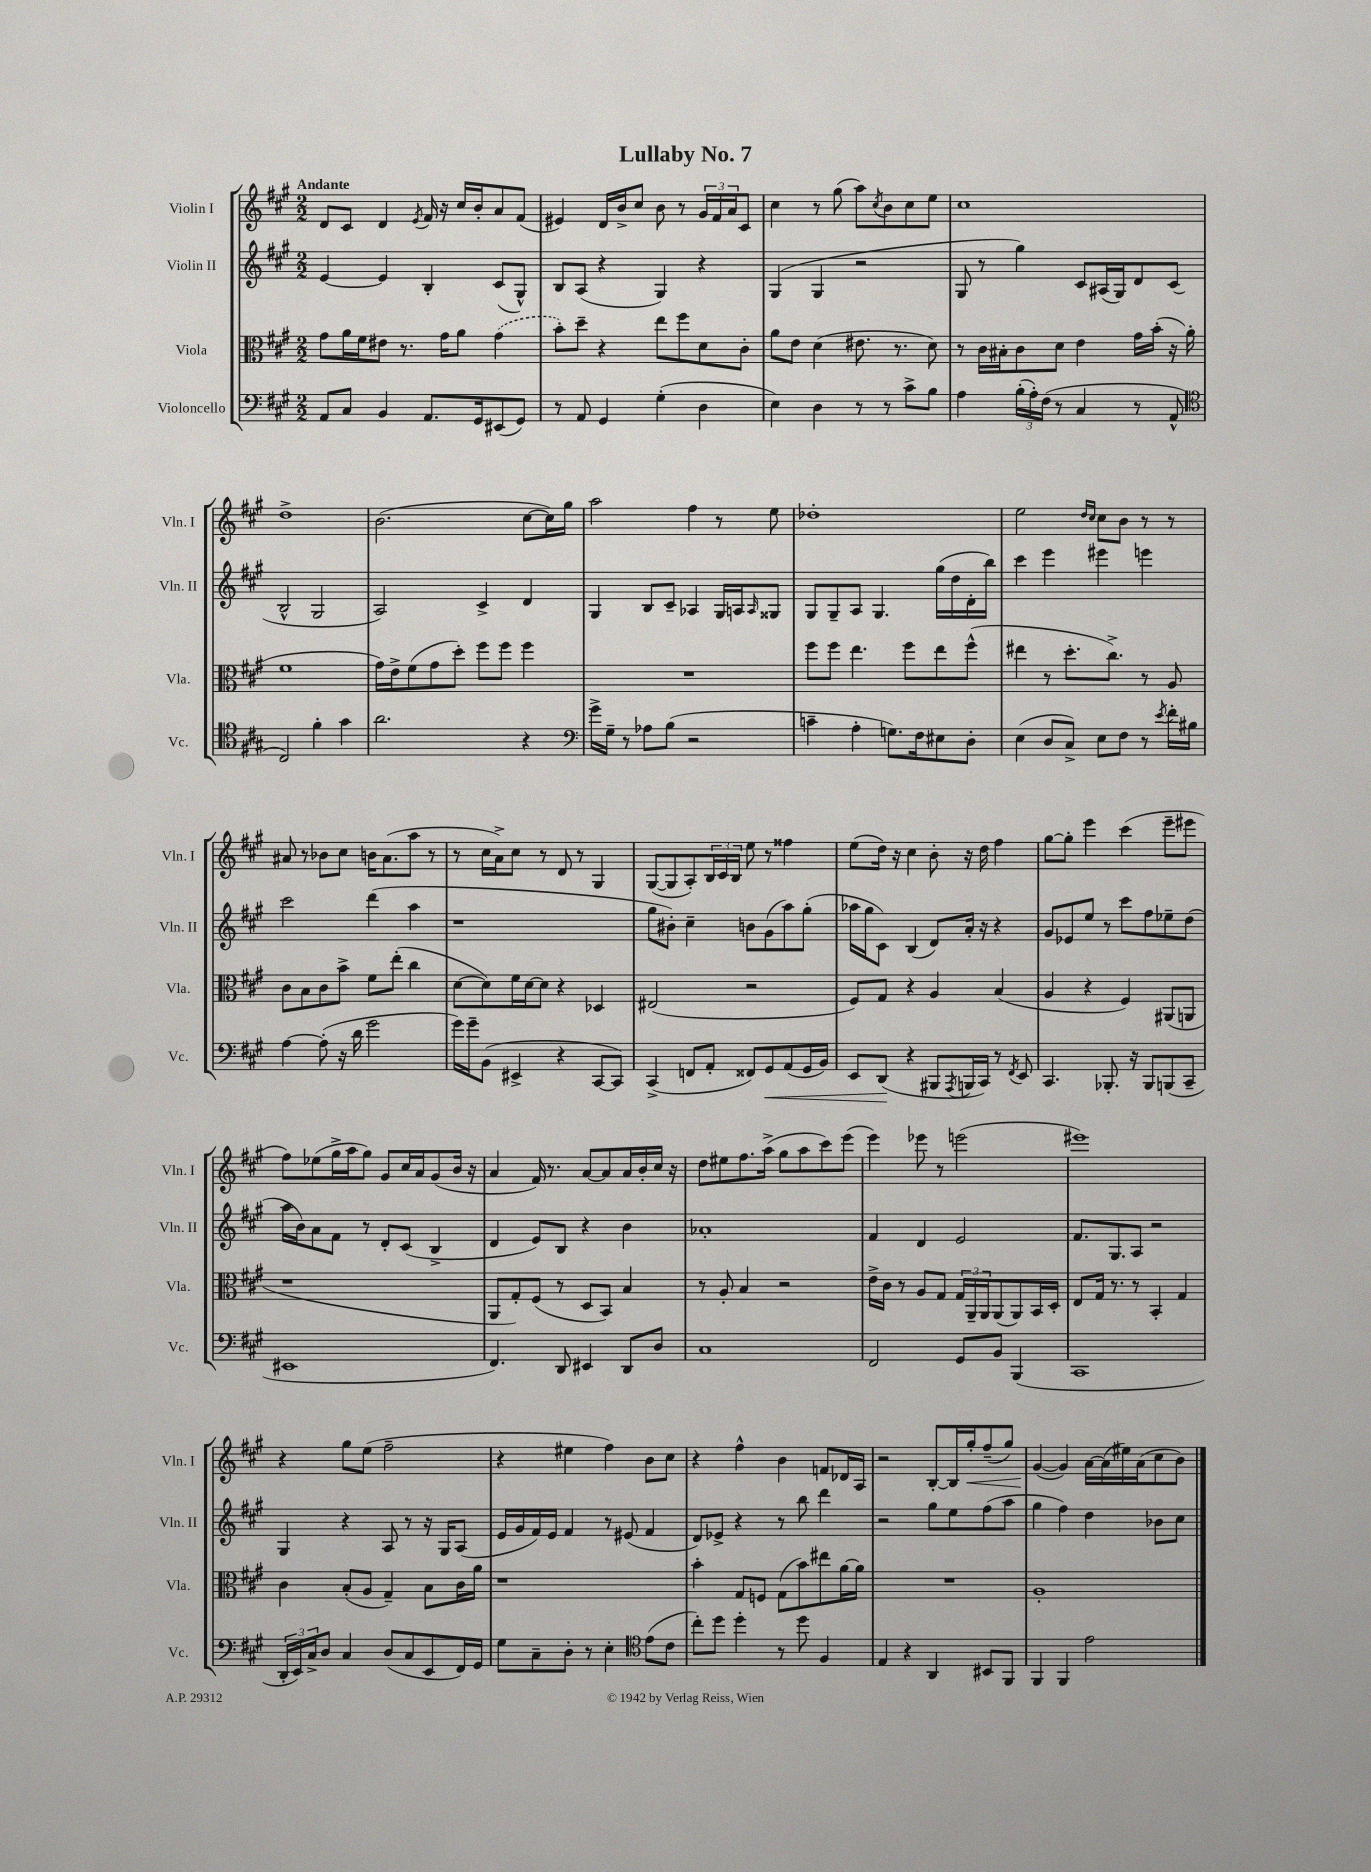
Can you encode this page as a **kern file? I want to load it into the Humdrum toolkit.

**kern	**dynam	**kern	**kern	**kern	**dynam
*part4	*part4	*part3	*part2	*part1	*part1
*staff4	*staff4	*staff3	*staff2	*staff1	*staff1
*I"Violoncello	*	*I"Viola	*I"Violin II	*I"Violin I	*
*I'Vc.	*	*I'Vla.	*I'Vln. II	*I'Vln. I	*
*clefF4	*	*clefC3	*clefG2	*clefG2	*
*k[f#c#g#]	*	*k[f#c#g#]	*k[f#c#g#]	*k[f#c#g#]	*
*M2/2	*	*M2/2	*M2/2	*M2/2	*
=1	=1	=1	=1	=1	=1
!	!	!	!	!LO:TX:a:B:t=Andante	!
8AA/L	.	8g#\L	[4e/	8d/L	.
8C#/J	.	16a\L	.	8c#/J	.
.	.	16f#\J	.	.	.
4BB/	.	8e#X\J	4e/]	4d/	.
.	.	8.r	.	.	.
.	.	.	.	8qe/	.
8.AA/L	.	.	4B'/	16f#/	.
.	.	16g#\KL	.	16r	.
.	.	8a\J	.	16cc#/LL	.
16GG#/k	.	.	.	16b'/J	.
(8EE#X/	.	(4g#\	(8c#/L	8a/	.
8GG#/J)	.	.	8G#^^/J)	(8f#/J	.
=2	=2	=2	=2	=2	=2
8r	.	8b'\L)	8B/L	4e#X/)	.
8AA/	.	8dd~\J	(8A/J	.	.
4GG#/	.	4r	4r	16d/LL	.
.	.	.	.	16b^/J	.
.	.	.	.	8cc#/J	.
(4G#'\	.	8ee\L	4G#/)	8b\	.
.	.	8ff#\	.	8r	.
4D\	.	8d\	4r	24g#/LL	.
.	.	.	.	24f#/	.
.	.	.	.	24a/J	.
.	.	8c#'\J	.	8c#/J	.
=3	=3	=3	=3	=3	=3
4E\)	.	8a\L	(4G#/	4cc#\	.
.	.	8e\J	.	.	.
4D\	.	(4d\	4G#/	8r	.
.	.	.	.	(8gg#\	.
8r	.	8.e#X\	2r	8aa\L)	.
.	.	.	.	8qcc#/	.
8r	.	.	.	8b\	.
.	.	8.r	.	.	.
8c#^\L	.	.	.	8cc#\	.
8B\J	.	8d\)	.	8ee\J	.
=4	=4	=4	=4	=4	=4
4A\	.	8r	8G#/	1cc#	.
.	.	16c#\LL	8r	.	.
.	.	16B#X'\J	.	.	.
(24B'\LL	.	8c#\	4gg#\)	.	.
24A'\)	.	.	.	.	.
(24F#\JJ	.	.	.	.	.
8r	.	8d\J	.	.	.
4C#/	.	4e\	8c#/L	.	.
.	.	.	(16A#X/L	.	.
.	.	.	16G#/J)	.	.
8r	.	16g#\LL	8d/	.	.
.	.	(16b'\JJ	.	.	.
8AA^^/	.	16r	(8c#/J	.	.
.	.	16a'\	.	.	.
!!LO:LB:g=z
=5	=5	=5	=5	=5	=5
*clefC4	*	*	*	*	*
2C#/)	.	1f#	2B^^/	1dd^	.
4f#'\	.	.	2G#/	.	.
4g#\	.	.	.	.	.
=6	=6	=6	=6	=6	=6
2.a\	.	16g#\LL)	2A/)	(2.b\	.
.	.	16e^\J	.	.	.
.	.	(8f#\	.	.	.
.	.	8g#\	.	.	.
.	.	8dd'\J)	.	.	.
.	.	8ff#\L	4c#^/	.	.
.	.	8ff#\J	.	.	.
4r	.	4ff#\	4d/	[8cc#\L	.
.	.	.	.	16cc#\L])	.
.	.	.	.	16gg#\JJ	.
=7	=7	=7	=7	=7	=7
*clefF4	*	*	*	*	*
16g#^\LL	.	1r	4G#/	2aa\	.
16G#~\JJ	.	.	.	.	.
8r	.	.	.	.	.
8A-X\L	.	.	8B/L	.	.
(8B\J	.	.	8c#~/J	.	.
2r	.	.	4A-X/	4ff#\	.
.	.	.	16G#/LL	8r	.
.	.	.	16An/J	.	.
.	.	.	16qqA/	.	.
.	.	.	8G##X/J	8ee\	.
=8	=8	=8	=8	=8	=8
4cn~\	.	8ff#\L	8G#/L	1dd-X'	.
.	.	8ff#\J	8G#~/	.	.
4A'\	.	4.ee\	8A/J	.	.
.	.	.	4.G#/	.	.
8.Gn\L)	.	.	.	.	.
.	.	8ff#\L	.	.	.
16F#\k	.	.	.	.	.
8E#X\	.	8ee\	(16gg#\LL	.	.
.	.	.	16dd\	.	.
8D'\J	.	(8ff#^^\J	16d'\	.	.
.	.	.	16bb\JJ)	.	.
=9	=9	=9	=9	=9	=9
(4E\	.	4ee#X\	4ccc#\	2ee\	.
8D/L	.	8r	4eee\	.	.
8C#^/J)	.	8.dd'\L	.	.	.
.	.	.	.	16qqdd/LL	.
.	.	.	.	16qqcc#/JJ	.
8E\L	.	.	4eee#X\	8cc#\L	.
.	.	8.cc#^\J)	.	.	.
8F#\J	.	.	.	8b\J	.
8r	.	8r	4eeen\	8r	.
8qe/	.	.	.	.	.
16f#'\LL	.	8A/	.	8r	.
16B#X\JJ	.	.	.	.	.
!!LO:LB:g=z
=10	=10	=10	=10	=10	=10
[4A\	.	8c#\L	2ccc#\	8a#X/	.
.	.	8B\	.	8r	.
(8A'\]	.	8c#\	.	8b-X\L	.
16r	.	8b^\J	.	8cc#\J	.
16d\	.	.	.	.	.
2g#\	.	8f#\L	(4ddd\	16bn\KL	.
.	.	.	.	(8.a#\	.
.	.	(8ee'\J	.	.	.
.	.	4cc#\	4aa\	8aa\J	.
.	.	.	.	8r	.
=11	=11	=11	=11	=11	=11
16g#\LL)	.	[8d\L	1r	8r	.
16g#~\J	.	.	.	.	.
(8BB\J	.	8d\])	.	16cc#\LL	.
.	.	.	.	16a^\J)	.
4EE#X^/	.	16f#\L	.	8cc#\J	.
.	.	[16d\J	.	.	.
.	.	8d\J]	.	8r	.
4r	.	4r	.	8d/	.
.	.	.	.	8r	.
[8CC#/L	.	4D-X/	.	4G#/	.
8CC#/J])	.	.	.	.	.
=12	=12	=12	=12	=12	=12
(4CC#^/	.	(2E#X/	8gg#\L	([8G#/L	.
.	.	.	8b#X'\J)	8G#/]	.
8FFn/L	.	.	4cc#~\	8A'/)	.
8AA'/J	.	.	.	24B/L	.
.	.	.	.	24c#/	.
.	.	.	.	24B/JJ	.
8FF##X/L)	.	2r	8bn\L	8ee\	.
!	!LO:HP:b	!	!	!	!
8GG#/	<	.	(8g#\	8r	.
(8AA/	.	.	8aa\)	4ff##X\	.
16GG#/L	.	.	(8gg#'\J	.	.
16BB/JJ)	.	.	.	.	.
=13	=13	=13	=13	=13	=13
8EE/L	.	8F#/L)	16aa-X\LL	(8ee\L	.
.	.	.	16gg#\J	.	.
(8DD/J	.	8G#/J	8c#\J)	16dd\Jk)	.
.	.	.	.	16r	.
4r	[	4r	(4B/	4cc#\	.
8BBB#X/L	.	4A/	8d/L)	8b'\	.
8qAAA/	.	.	.	.	.
16BBBn/L	.	.	16a'/Jk	16r	.
16CC#/JJ)	.	.	16r	16dd\	.
8r	.	(4B/	4r	4ff#\	.
8qFF#/	.	.	.	.	.
8EE/	.	.	.	.	.
=14	=14	=14	=14	=14	=14
4.CC#/	.	4A/	8g#/L	[8gg#\L	.
.	.	.	8e-X/	8gg#'\J]	.
.	.	4r	8ee/J	4eee\	.
8.BBB-X'/	.	.	8r	.	.
.	.	4F#/)	8ccc#\L	(4ccc#\	.
16r	.	.	.	.	.
8BBB-/L	.	.	8ff#\	.	.
(8BBBn/	.	(8AA#X/L	8ee-X~\	8eee~\L	.
8CC#~/J	.	8AAn/J	(8dd\J	8eee#X\J	.
!!LO:LB:g=z
=15	=15	=15	=15	=15	=15
1EE#X	.	1r	16aa\LL	8ff#\L)	.
.	.	.	16b\J)	.	.
.	.	.	8a\	(8ee-X\	.
.	.	.	8f#\J	16gg#^\L	.
.	.	.	.	16aa\J	.
.	.	.	8r	8gg#\J)	.
.	.	.	8d'/L	8g#/L	.
.	.	.	(8c#/J	16cc#/L	.
.	.	.	.	16a/J	.
.	.	.	4B^/	(8g#/	.
.	.	.	.	16b/Jk	.
.	.	.	.	16r	.
=16	=16	=16	=16	=16	=16
4.FF#/)	.	8AA/L	4d/	4a/	.
.	.	8G#'/)	.	.	.
.	.	(8F#/J	8e/L)	16f#/)	.
.	.	.	.	8.r	.
8DD/	.	8r	8B/J	.	.
4EE#X/	.	8D/L	4r	[8a/L	.
.	.	8BB/J)	.	8a/]	.
8DD/L	.	4B/	4b\	16a/L	.
.	.	.	.	16b'/	.
8D/J	.	.	.	16cc#/JJ	.
.	.	.	.	16r	.
=17	=17	=17	=17	=17	=17
1C#	.	8r	1a-X'	8dd\L	.
.	.	8A'/	.	8ee#X\	.
.	.	4B/	.	8.ff#\	.
.	.	.	.	(16aa^\Jk	.
.	.	2r	.	8gg#\L	.
.	.	.	.	8aa\	.
.	.	.	.	8ccc#\)	.
.	.	.	.	(8eee\J	.
=18	=18	=18	=18	=18	=18
2FF#/	.	16e^\LL	4f#/	4eee\)	.
.	.	16c#\JJ	.	.	.
.	.	8r	.	.	.
.	.	8A/L	4d/	8eee-X\	.
.	.	8G#/J	.	8r	.
8GG#/L	.	24G#/LL	2e/	(2eeen\	.
.	.	24AA~/	.	.	.
.	.	24AA/J	.	.	.
8BB/J	.	(8AA/	.	.	.
(4BBB/	.	8AA/)	.	.	.
.	.	16BB/L	.	.	.
.	.	16D'/JJ	.	.	.
=19	=19	=19	=19	=19	=19
1CC#	.	8E/L	8.f#/L	1eee#X)	.
.	.	16G#/Jk	.	.	.
.	.	8.r	8.G#/	.	.
.	.	8r	8A/J	.	.
.	.	4BB'/	2r	.	.
.	.	4G#/	.	.	.
!!LO:LB:g=z
=20	=20	=20	=20	=20	=20
24DD'/LL	.	4c#\	4G#/	4r	.
24EE/)	.	.	.	.	.
24C#^/J	.	.	.	.	.
8D/J	.	.	.	.	.
4C#/	.	(8B'/L	4r	8gg#\L	.
.	.	8A/J	.	(8ee\J	.
(8D/L	.	4G#~/)	8A/	2ff#~\	.
8C#/	.	.	8r	.	.
8EE/	.	8B\L	16r	.	.
.	.	.	16G#/KL	.	.
16FF#/L)	.	16c#\L	(8A/J	.	.
16GG#/JJ	.	16a\JJ	.	.	.
=21	=21	=21	=21	=21	=21
8G#\L	.	1r	16e/LL	4r	.
.	.	.	16g#/	.	.
8C#~\	.	.	16f#/)	.	.
.	.	.	16e/JJ	.	.
8D'\J	.	.	4f#/	4ee#X\	.
8r	.	.	.	.	.
4E'\	.	.	8r	4ff#\)	.
.	.	.	(8e#X/	.	.
*clefC4	*	*	*	*	*
(8e\L	.	.	4f#/	8b\L	.
8c#\J	.	.	.	8cc#\J	.
=22	=22	=22	=22	=22	=22
8cc#'\L)	.	4b'\	8d/L)	4r	.
8dd\J	.	.	8e-X^/J	.	.
4dd'\	.	8G#/L	4r	4ff#^^\	.
.	.	8Fn/J	.	.	.
8r	.	(8G#\L	8r	4b\	.
8dd\	.	8b\)	8bb\	.	.
4F#/	.	8ee#X\	4ddd\	8fn/L	.
.	.	[16a\L	.	16d-X/L	.
.	.	16a\JJ]	.	16A/JJ	.
=23	=23	=23	=23	=23	=23
4E/	.	1r	2r	2r	.
4r	.	.	.	.	.
4AA/	.	.	8gg#\L	[8B'/L	.
.	.	.	8ee\	16B/L]	.
!	!	!	!	!	!LO:HP:b
.	.	.	.	16gg#'/J	<
8BB#X/L	.	.	(8ff#\	(8ff#~/	.
8FF#/J	.	.	8aa\J	8gg#/J)	.
=24	=24	=24	=24	=24	=24
4FF#/	.	1A'	4gg#\	([4g#/	.
4FF#/	.	.	4ff#\)	4g#/])	[
2e\	.	.	4dd\	[16a\LL	.
.	.	.	.	(16a\]	.
.	.	.	.	16ee#X\)	.
.	.	.	.	(16a\J	.
.	.	.	8b-X\L	8cc#\	.
.	.	.	8cc#\J	8b\J)	.
==	==	==	==	==	==
*-	*-	*-	*-	*-	*-
